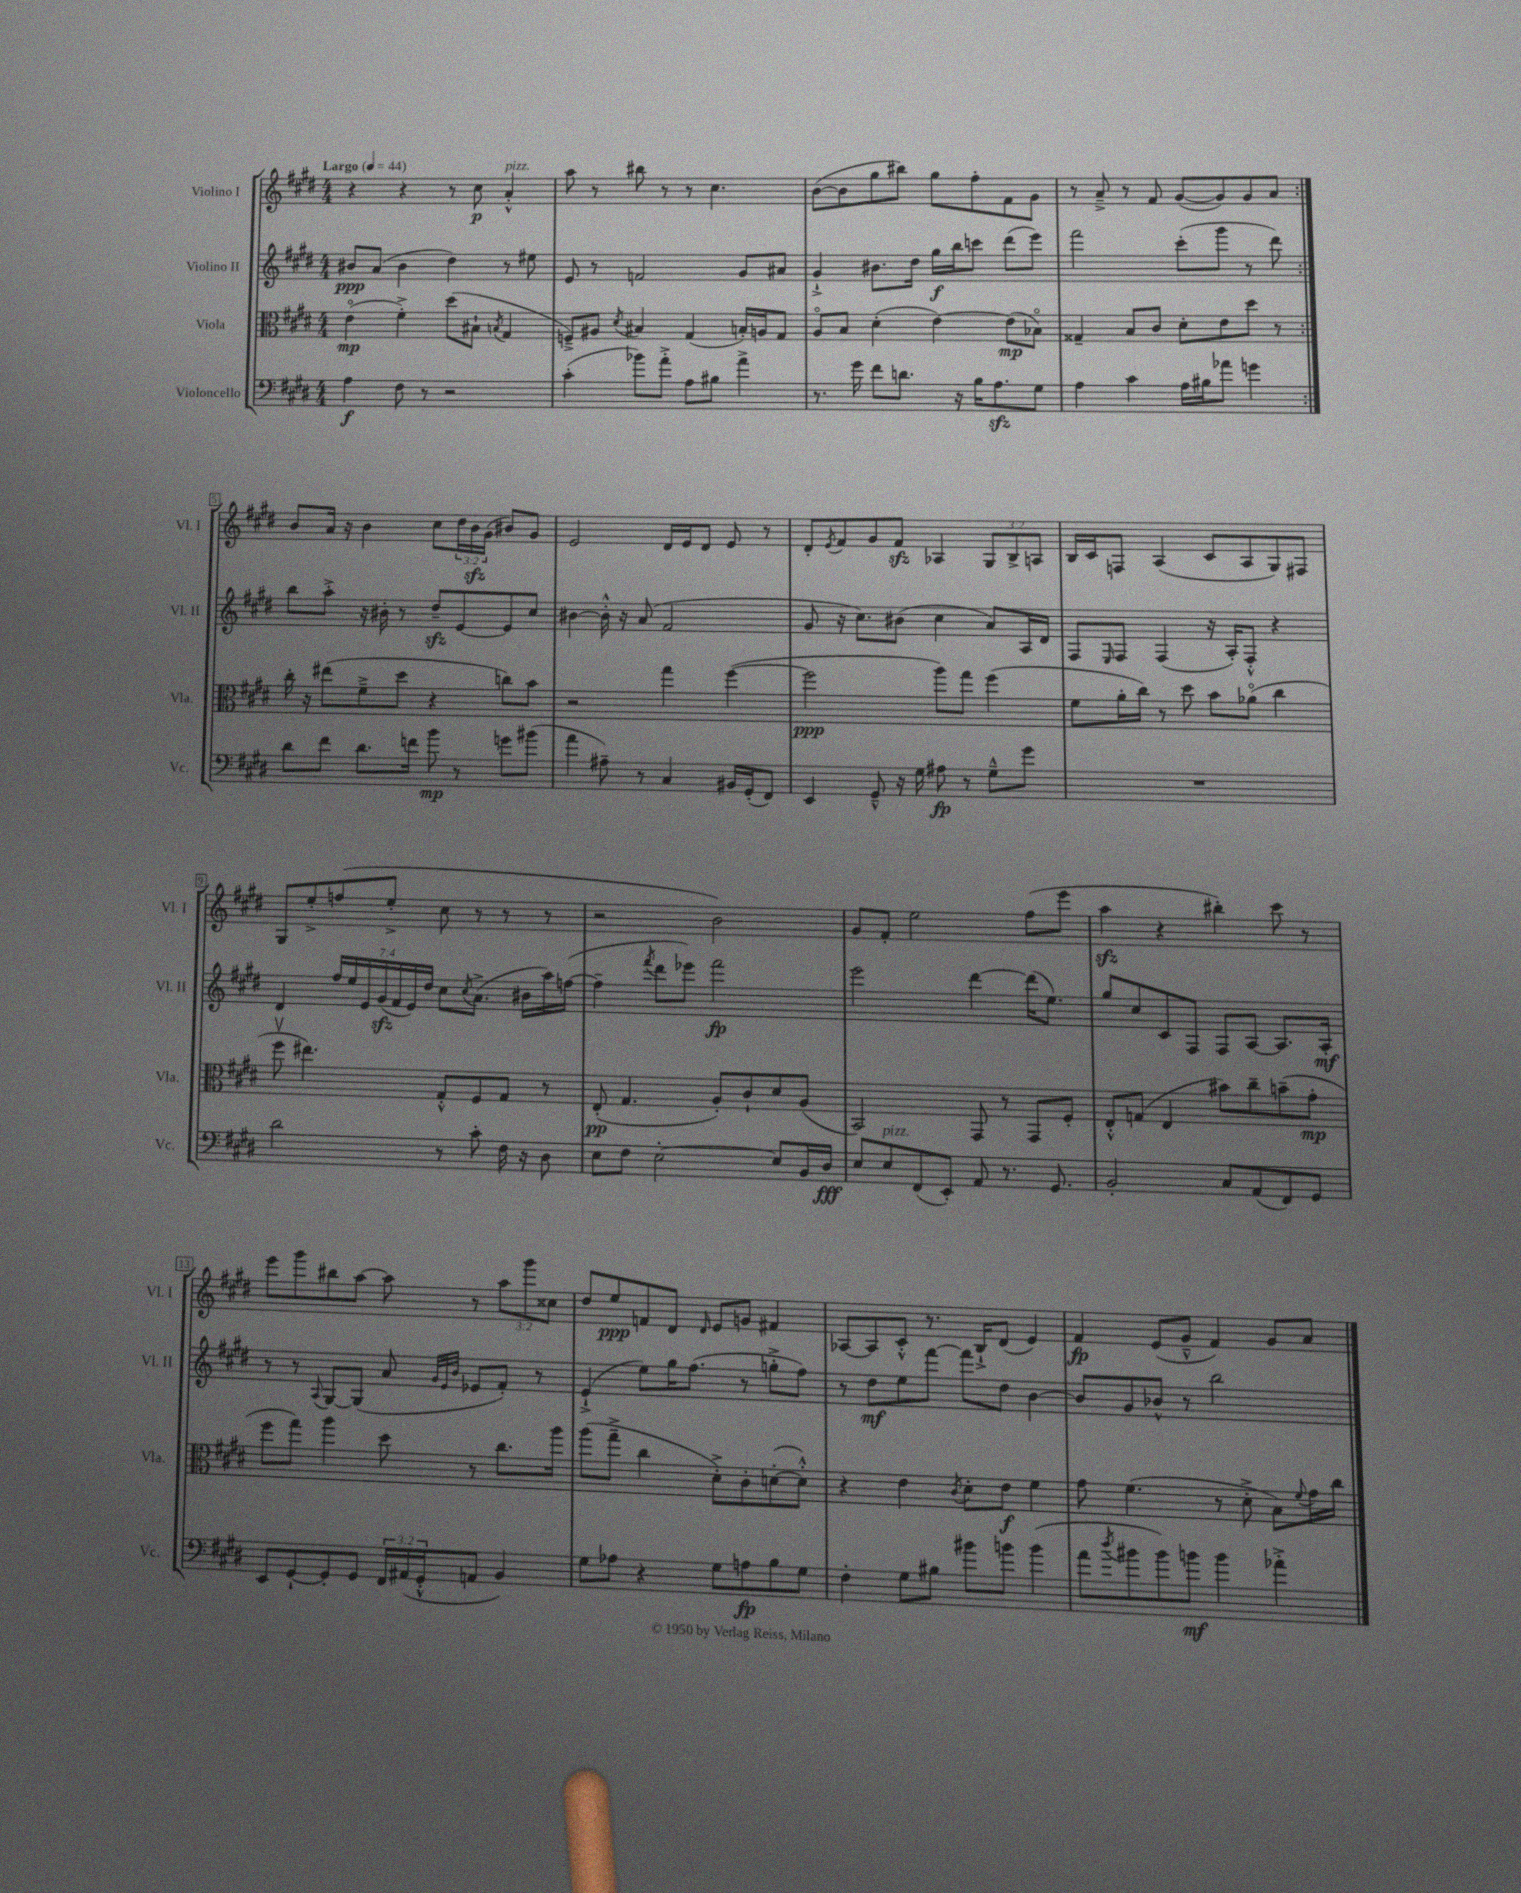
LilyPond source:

<<
\new StaffGroup <<
\new Staff = "s0" \with { instrumentName = "Violino I" shortInstrumentName = "Vl. I" } {
    \clef treble \key e \major \numericTimeSignature \time 4/4 \override Staff.TupletNumber.text = #tuplet-number::calc-fraction-text \tempo "Largo" 4 = 44
    \repeat volta 2 { r4 r4 r8 cis''8\p a'4-.-^^\markup { \italic "pizz." } |
    a''8 r8 bis''8 r8 r8 cis''4. |
    b'8~( b'8 gis''8 bis''8) gis''8 fis''8-. fis'8 gis'8 |
    r8 a'8---> r8 fis'8 gis'8~( gis'8) gis'8 a'8 | }
    b'8 a'16 r16 b'4 cis''8 \tuplet 3/2 { dis''16 b'16\sfz gis'16( } bis'8) gis'8 |
    e'2 dis'16 e'16 dis'8 e'8 r8 |
    dis'8-. \acciaccatura { e'8 } fis'8 gis'8 fis'8\sfz aes4 \tuplet 3/2 { gis8 b8-> a8 } |
    b16 cis'16 f8 a4( cis'8 a8 gis8) fis8 |
    gis8 e''8-.-> f''8( e''8-.-> cis''8 r8 r8 r8 |
    r2 b'2) |
    gis'8 fis'8-. e''2 fis''8( e'''8 |
    a''4\sfz r4 bis''4-.) cis'''8 r8 |
    e'''8 gis'''8 bis''8 a''8~ a''8 r8 \tuplet 3/2 { a''8 gis'''8 cisis''8 } |
    dis''8 e''8\ppp f'8 dis'8 \grace { dis'16 } e'8 g'8 fis'4 |
    aes8~ aes8 cis'8-.-^ r8. b16-!-> dis'8( e'4) |
    fis'4\fp e'8( gis'8---^ fis'4) gis'8 a'8 \bar "|." |
}
\new Staff = "s1" \with { instrumentName = "Violino II" shortInstrumentName = "Vl. II" } {
    \clef treble \key e \major \numericTimeSignature \time 4/4 \override Staff.TupletNumber.text = #tuplet-number::calc-fraction-text
    \repeat volta 2 { bis'8\ppp a'8( bis'4 dis''4) r8 eis''8 |
    e'8 r8 f'2 gis'8 ais'8 |
    gis'4-!-> bis'8. dis''16 gis''16\f b''16 c'''8 dis'''8( e'''8) |
    fis'''2 cis'''8-.( gis'''8 r8 dis'''8) | }
    b''8 a''8-.-> r16 bis'16-. r8 dis''8--\sfz e'8~ e'8 cis''8 |
    bis'4~ bis'16-.-^ r16 a'8( fis'2 |
    gis'8 r16 cis''8.) bis'8( cis''4 a'8) a16 dis'16 |
    fis8 \grace { e16 } fis8 fis4( r16 a16-.) fis8-.-^ r4 |
    dis'4 \tuplet 7/4 { fis''16 e''16 e'16 gis'16\sfz( fis'16 e'16) dis''16 } cis''8 \acciaccatura { cis''8 } a'8.->( bis'16 a''16) f''16~( |
    f''4-- \acciaccatura { fis'''8 } dis'''8 ees'''8) fis'''2\fp |
    e'''2 dis'''4~ dis'''16( e''8.) |
    gis''8 cis''8 cis'8 fis8 fis8 a8~ a8. a16-.\mf |
    r8 r8 \appoggiatura { a8 } gis8~ gis8( a'8 \grace { gis'32 e'32 b'32 } ees'8 fis'8-.) r8 |
    e'4-!->( e''8) gis''16 fis''8.( r8 g''8-.-> fis''8) |
    r8 dis''8\mf e''8 fis'''8~ fis'''8 dis''8 b'4~ |
    b'8 gis'8 bes'8-^ r8 b''2 \bar "|." |
}
\new Staff = "s2" \with { instrumentName = "Viola" shortInstrumentName = "Vla." } {
    \clef alto \key e \major \numericTimeSignature \time 4/4
    \repeat volta 2 { e'4\flageolet\mp( fis'4-.->) dis''8( bis8-! \acciaccatura { b8 } gis4 |
    f8--->) ais8 \acciaccatura { dis'8 } bis4 gis4( b16-.) a16 gis8 |
    a8\flageolet b8 dis'4-.( e'4~) e'8\mp( bes8\flageolet) |
    gisis4-- b8 cis'8 dis'8-. e'8 dis''8 r8 | }
    cis''16-. r16 eis''8( fis'8---> dis''8 r4 c''8) b'8 |
    r2 gis''4 fis''4~( |
    fis''2\ppp a''8) gis''8 fis''4( |
    fis'8 a'16-. cis''16) r8 dis''8 b'8 aes'8\flageolet( cis''4 |
    fis''8\upbow eis''4.) gis8-.-^ fis8 gis8 r8 |
    e8-.\pp( gis4. a8-.) cis'8-! dis'8 a8( |
    b,2) gis,8 r8 gis,8 fis8-. |
    e8-.-^ g8( e4 bis'8) cis''8-- b'8--( gis'8-.\mp |
    fis''8 gis''8) a''4 dis''8 r8 cis''8. a''16 |
    a''8( gis''8---> cis''4 dis'8-.->) cis'8-. d'8~-.( d'8-.-^) |
    r4 e'4 \acciaccatura { cis'8 } dis'8-. e'8\f fis'4 |
    gis'8 fis'4.( r8 dis'8-.-> b8) \appoggiatura { fis'8 } gis'16 cis''16 \bar "|." |
}
\new Staff = "s3" \with { instrumentName = "Violoncello" shortInstrumentName = "Vc." } {
    \clef bass \key e \major \numericTimeSignature \time 4/4 \override Staff.TupletNumber.text = #tuplet-number::calc-fraction-text
    \repeat volta 2 { a4\f fis8 r8 r2 |
    cis'4-.( bes'8) a'8-.-> a8 bis8 a'4-> |
    r8. gis'16 fis'8 d'8. r16 b16 a8.\sfz gis8 |
    a4 cis'4 a16 bis16 aes'8 g'4 | }
    dis'8 fis'8 dis'8. f'16 b'8\mp r8 g'8 bis'8( |
    a'4 ais8--) r8 cis4 bis,16 gis,16-.( fis,8) |
    e,4 gis,8---^ r16 gis16 ais8\fp r8 gis8---^ gis'8 |
    R1 |
    dis'2 r8 cis'8-. fis16 r16 dis8 |
    e8 fis8 e2~-. e8 b,16 dis16\fff |
    e8 e8^\markup { \italic "pizz." } fis,8( e,8-.) a,8 r8. gis,8. |
    b,2-. cis8 a,8( fis,8) gis,8 |
    e,8 gis,8~-! gis,8-. gis,8 \tuplet 3/2 { fis,16 ais,16( gis,16-.-^ } a,8 b,4) |
    gis8 aes8 r4 gis8 a8\fp b8 gis8 |
    fis4-. gis8 bis8 bis'8 b'8 b'4( |
    a'8 \acciaccatura { dis''8 } bis'8 bis'8) b'8\mf b'4 aes'4-.-> \bar "|." |
}
>>
>>
\layout { \context { \Score \override BarNumber.stencil = #(make-stencil-boxer 0.1 0.3 ly:text-interface::print) } }
